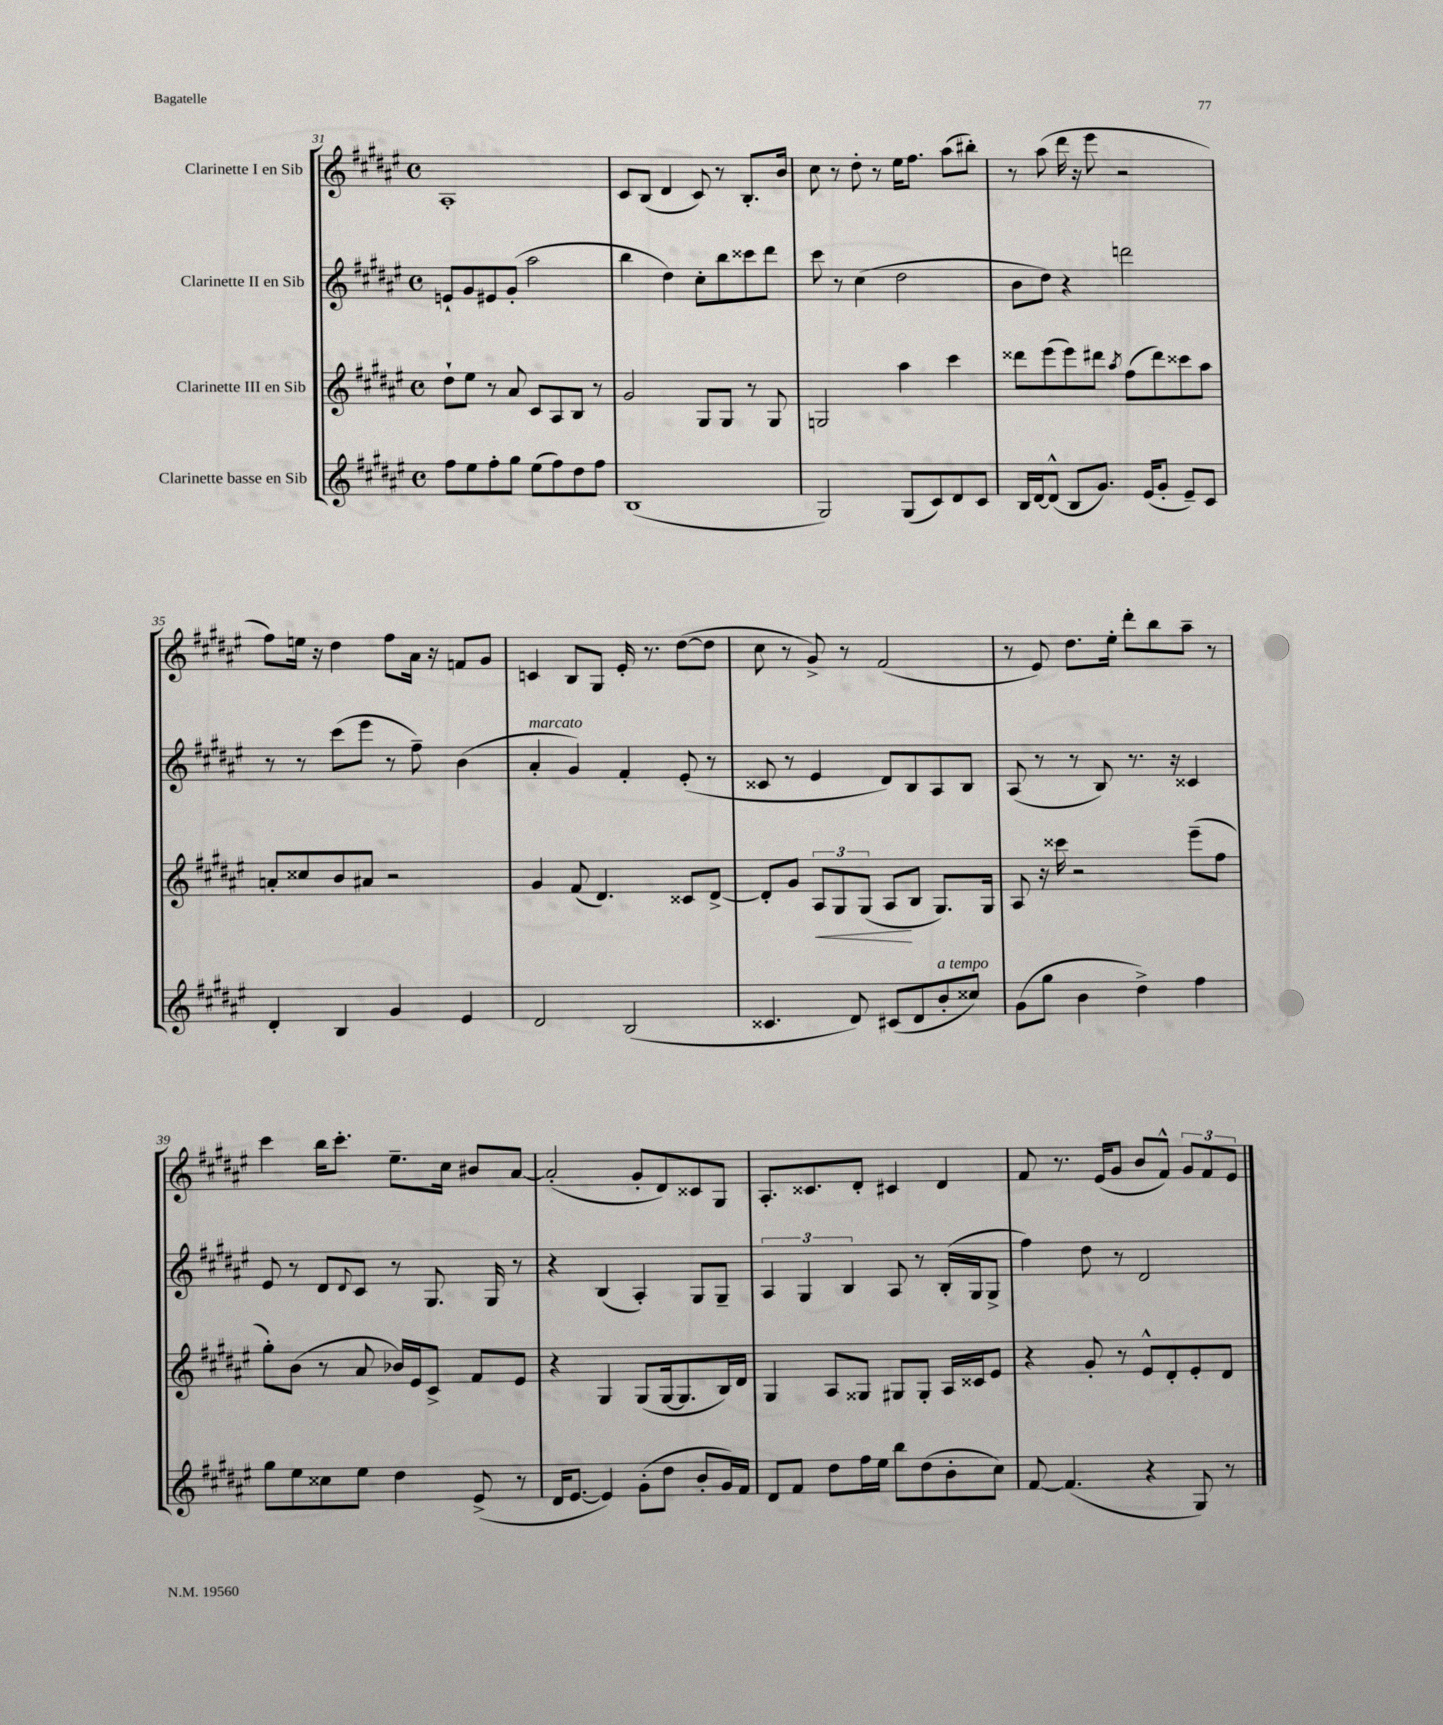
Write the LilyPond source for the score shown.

<<
\new StaffGroup <<
\new Staff = "s0" \with { instrumentName = "Clarinette I en Sib" } {
    \clef treble \key fis \major \defaultTimeSignature \time 4/4
    ais1-. |
    cis'8 b8( dis'4 cis'8) r8 b8.-. b'16 |
    cis''8 r8 dis''8-. r8 eis''16 fis''8. ais''8( bis''8-.) |
    r8 ais''8( dis'''16 r16 eis'''8 r2 |
    fis''8) e''16 r16 dis''4 fis''8 ais'16 r16 f'8 gis'8 |
    c'4 b8 gis8 eis'16-. r8. dis''8~( dis''8 |
    cis''8 r8 gis'8->) r8 fis'2( |
    r8 eis'8) dis''8. eis''16-. dis'''8-. b''8 ais''8-- r8 |
    cis'''4 b''16 cis'''8.-. eis''8.-- cis''16 bis'8 ais'8~ |
    ais'2-.( gis'8-. dis'8) cisis'8 gis8 |
    ais8.-. cisis'8. dis'8-. cis'4 dis'4 |
    fis'8 r8. eis'16( gis'8 b'8 fis'8-^) \tuplet 3/2 { gis'8 fis'8 eis'8 } \bar "|." |
}
\new Staff = "s1" \with { instrumentName = "Clarinette II en Sib" } {
    \clef treble \key fis \major \defaultTimeSignature \time 4/4
    e'8-! gis'8 eis'8 gis'8-.( ais''2 |
    b''4 dis''4) cis''8-. b''8 cisis'''8 dis'''8 |
    cis'''8 r8 cis''4( dis''2 |
    b'8 dis''8) r4 d'''2 |
    r8 r8 cis'''8( eis'''8 r8 fis''8--) b'4( |
    ais'4-.^\markup { \italic "marcato" } gis'4) fis'4-. eis'8-.( r8 |
    cisis'8 r8 eis'4 dis'8) b8 ais8 b8 |
    ais8( r8 r8 b8) r8. r16 cisis'4 |
    eis'8 r8 dis'8 \appoggiatura { dis'8 } cis'8 r8 gis8. gis16 r8 |
    r4 b4( ais4-.) gis8 gis8-- |
    \tuplet 3/2 { ais4 gis4 b4 } ais8 r8 b16-.( gis16 gis8-> |
    fis''4) dis''8 r8 dis'2 \bar "|." |
}
\new Staff = "s2" \with { instrumentName = "Clarinette III en Sib" } {
    \clef treble \key fis \major \defaultTimeSignature \time 4/4
    dis''8-! eis''8 r8 ais'8 cis'8 ais8 b8 r8 |
    gis'2 gis8 gis8 r8 gis8 |
    g2 ais''4 cis'''4 |
    disis'''8 eis'''8( eis'''8) dis'''8 \acciaccatura { ais''8 } fis''8( dis'''8) cisis'''8 ais''8 |
    a'8-. cisis''8 b'8 ais'8 r2 |
    gis'4 fis'8( dis'4.) cisis'8 dis'8~-> |
    dis'8-. gis'8 \tuplet 3/2 { ais8\< gis8 gis8( } ais8\! b8 gis8.) gis16 |
    ais8 r16 cisis'''16 r2 eis'''8--( fis''8 |
    gis''8-.) b'8( r8 ais'8 bes'16) eis'16 cis'8-> fis'8 eis'8 |
    r4 gis4 gis8( gis16~ gis8. b16) dis'16 |
    gis4 ais8 gisis8 gis8 gis8-. ais16 cisis'16 eis'8 |
    r4 gis'8-. r8 eis'8-^ dis'8-. eis'8-. dis'8 \bar "|." |
}
\new Staff = "s3" \with { instrumentName = "Clarinette basse en Sib" } {
    \clef treble \key fis \major \defaultTimeSignature \time 4/4
    fis''8 eis''8 fis''8-. gis''8 eis''8( fis''8) dis''8 fis''8 |
    b1( |
    gis2) gis8( cis'8) dis'8 cis'8 |
    b16 dis'16~ dis'8-^( b8 gis'8.) eis'16( gis'8-. eis'8--) cis'8 |
    dis'4-. b4 gis'4 eis'4 |
    dis'2 b2( |
    cisis'4. dis'8) cis'8( dis'8 b'8-.^\markup { \italic "a tempo" } cisis''8) |
    gis'8( gis''8 b'4 dis''4->) fis''4 |
    gis''8 eis''8 cisis''8 eis''8 dis''4 eis'8->( r8 |
    dis'16 eis'8.~ eis'4) gis'8-.( dis''8 b'8-. gis'16) fis'16 |
    dis'8 fis'8 dis''8 fis''16 eis''16 b''8 dis''8( b'8-. cis''8) |
    fis'8~ fis'4.( r4 gis8) r8 \bar "|." |
}
>>
>>
\layout { \context { \Score currentBarNumber = #31 } }
